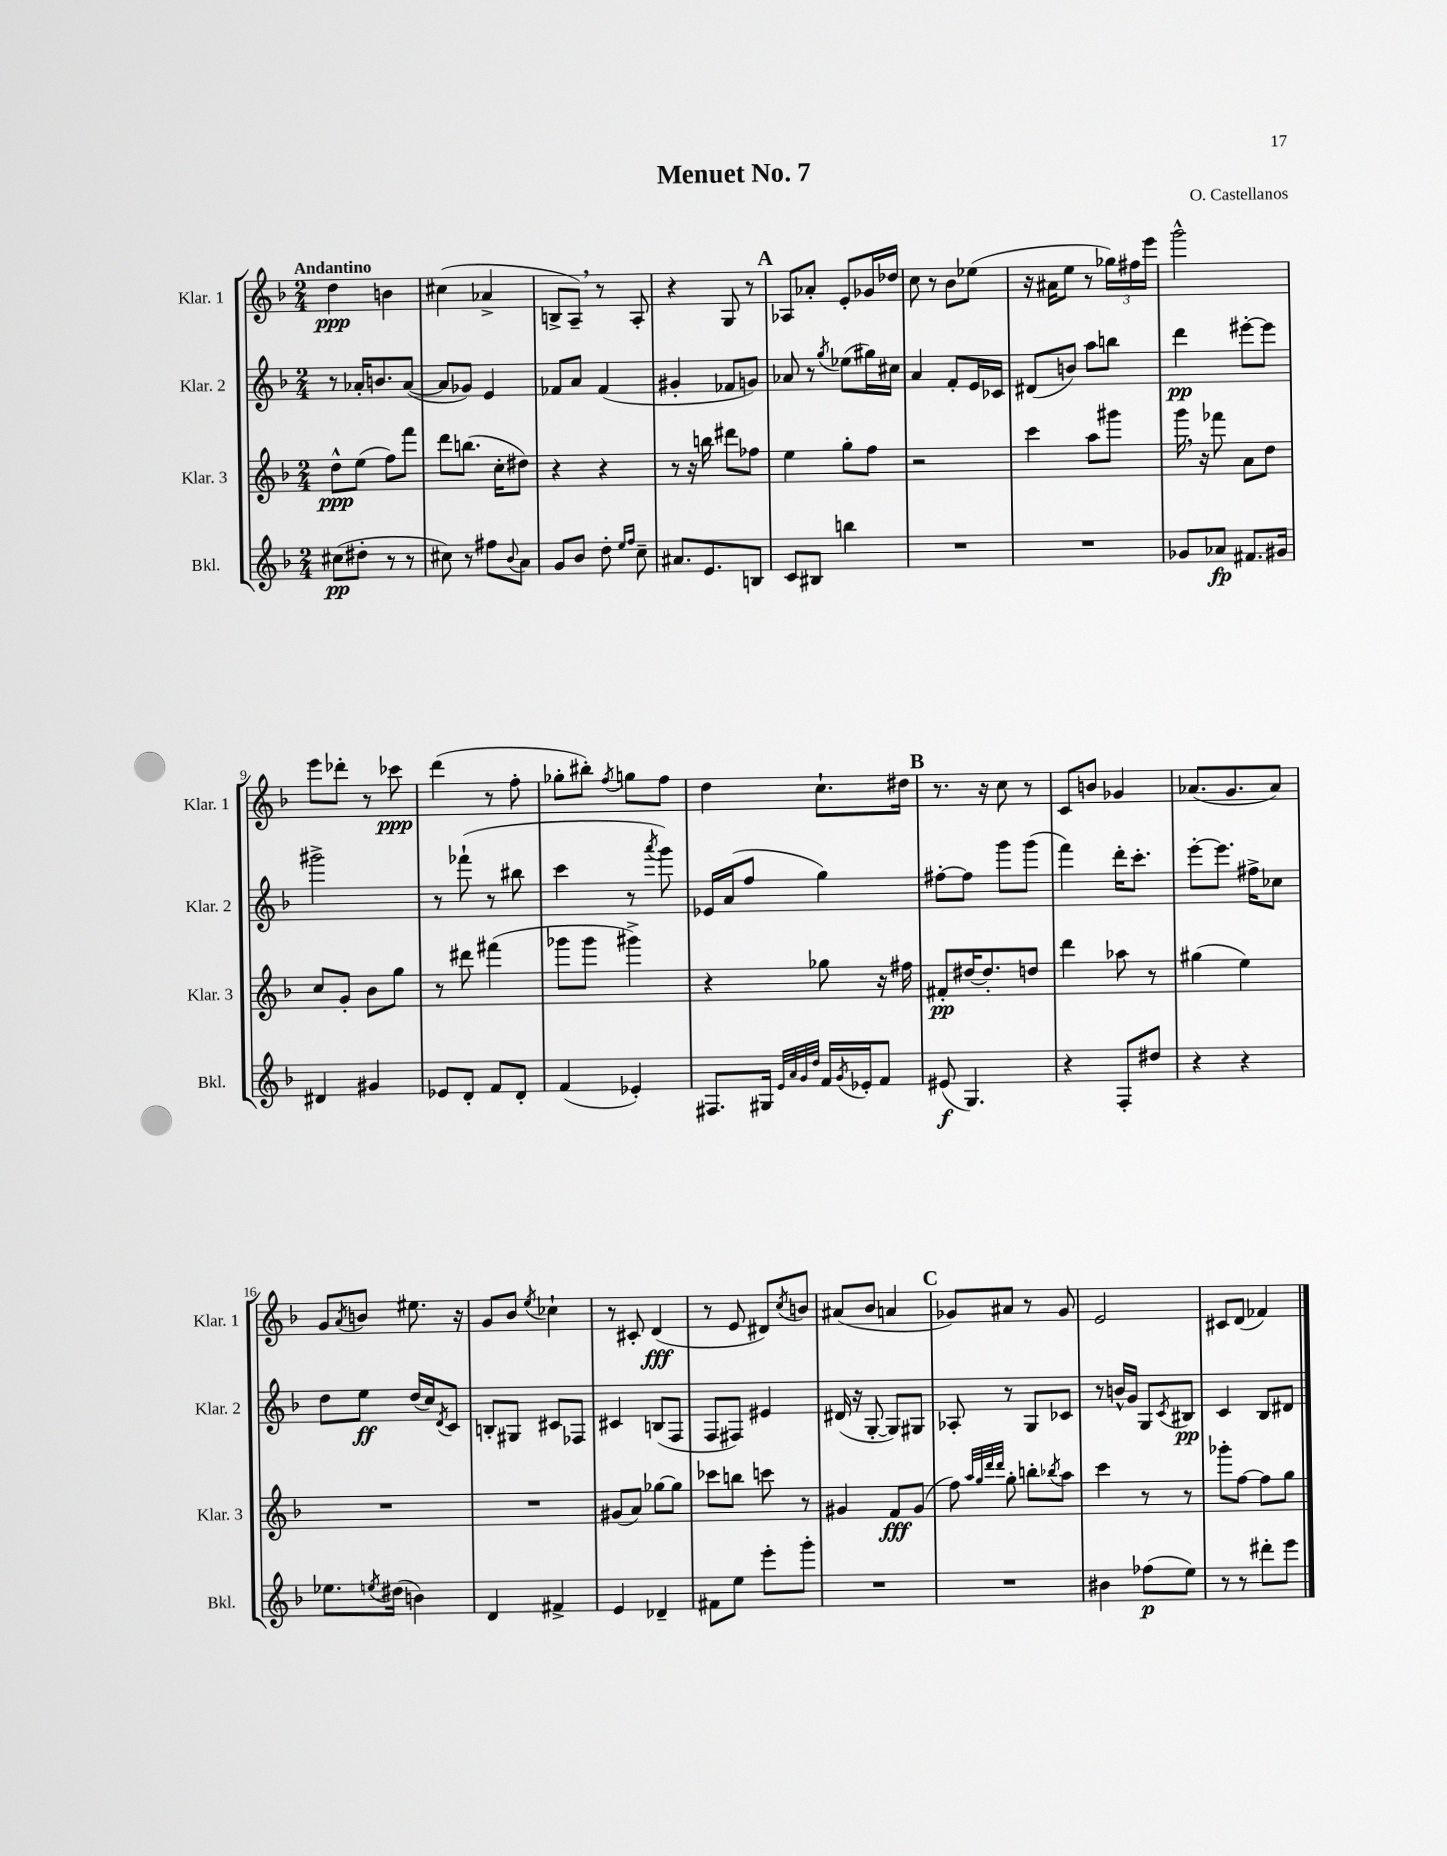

**kern	**kern	**kern	**kern
*staff4	*staff3	*staff2	*staff1
*clefG2	*clefG2	*clefG2	*clefG2
*k[b-]	*k[b-]	*k[b-]	*k[b-]
*M2/4	*M2/4	*M2/4	*M2/4
(8cc#\L	8dd^^\L	8r	4dd\
8dd#'\J	(8ee\J	16a-'/LK	.
.	.	8.b/	.
8r	8ff\L)	.	4b\
8r	8fff\J	([8a-/J	.
=	=	=	=
8cc#\)	8ddd\L	8a-/]L	(4cc#\
8r	(8.bb\J	8g-/J)	.
8ff#\L	.	4e/	4a-^/
.	16cc'\LK	.	.
8qqb-/	.	.	.
8a\J	8dd#\J)	.	.
=	=	=	=
8g/L	4r	8f-/L	8B^/L
8b-/J	.	8a/J	8A~/J)
8dd'\	4r	(4f-/	8r
16qqee/LL	.	.	.
16qqff/JJ	.	.	.
8cc~\	.	.	8A'/
=	=	=	=
8.a#/L	8r	4g#'/	4r
.	16r	.	.
8.e/	16bb\	.	.
.	8ddd#\L	8f-/L	8G/
8B/J	8ff-\J	8g/J)	8r
=	=	=	=
8c/L	4ee\	8a-/	8A-/L
8B#/J	.	8r	8a-'/J
.	.	8qgg/	.
4bb\	8gg'\L	(8ee-\L	8e'/L
.	8ff\J	16gg#\L)	16g-/L
.	.	16cc#\JJ	16dd-/JJ
=	=	=	=
2r	2r	4a/	8cc\
.	.	.	8r
.	.	8f'/L	8b-\L
.	.	16e/L	(8ee-\J
.	.	16c-/JJ	.
=	=	=	=
2r	4ccc\	(8d#/L	16r
.	.	.	16a#\LK
.	.	8b/J)	8ee\J
.	8aa\L	8aa\L	8r
.	8ggg#\J	8bb\J	24gg-\LL)
.	.	.	24ff#\
.	.	.	24eee\JJ
=	=	=	=
8g-/L	16ggg\	4ddd\	2ggg^^\
.	16r	.	.
8a-/J	8fff-\	.	.
8.f#/L	8a\L	[8eee#'\L	.
.	8dd\J	8eee#\]J	.
16g#/Jk	.	.	.
=	=	=	=
4d#/	8cc/L	2ggg#^\	8eee\L
.	8g'/J	.	8ddd-'\J
4g#/	8b-\L	.	8r
.	8gg\J	.	8ccc-\
=	=	=	=
8e-/L	8r	8r	(4ddd\
8d'/J	8ddd#\	(8fff-`\	.
8f/L	(4fff#\	8r	8r
8d'/J	.	8bb#\	8ff'\
=	=	=	=
(4f/	8ggg-\L	4ccc\	8gg-'\L
.	8ggg-\J	.	8bb#'\J)
.	.	.	8qff/
4e-'/)	4ggg#^\)	8r	8gg\L
.	.	8qaaa/	.
.	.	8ggg\)	8ff\J
=	=	=	=
8.F#/L	4r	16e-/LL	4dd\
.	.	(16a/J	.
.	.	8ff/J	.
16G#/Jk	.	.	.
32qqe/LLL	.	.	.
32qqa/	.	.	.
32qqg/	.	.	.
32qqdd/JJJ	.	.	.
16f/LL	8gg-\	4gg\)	8.cc`\L
8qg/	.	.	.
16e-'/J	.	.	.
8f/J	16r	.	.
.	16ff#\	.	16dd#\Jk
=	=	=	=
(8e#/	8f#'/L	[8ff#'\L	8.r
4.G/)	[16dd#/K	8ff#\]J	.
.	8.dd#'/]	.	16r
.	.	8ggg\L	8cc\
.	8dd/J	(8ggg\J	8r
=	=	=	=
4r	4ddd\	4fff\)	8c/L
.	.	.	8b/J
8F'/L	8aa-\	16ddd'\LK	4g-/
.	.	8.ccc'\J	.
8dd#/J	8r	.	.
=	=	=	=
4r	(4gg#\	[8eee'\L	(8.a-/L
.	.	8.eee\]J	.
.	.	.	8.g/
4r	4ee\)	.	.
.	.	16ff#^\LK	.
.	.	8cc-\J	8a-/J)
=	=	=	=
8.ee-\L	2r	8dd\L	8g/L
.	.	.	8qa/
.	.	8ee\J	8b/J
8qee/	.	.	.
(16dd#\Jk	.	.	.
4b\)	.	(16dd/LL	8.ee#\
.	.	16cc/J)	.
.	.	8qd/	.
.	.	8c/J	.
.	.	.	16r
=	=	=	=
4d/	2r	8B'/L	8g/L
.	.	8G#/J	8b-/J
.	.	.	8qee/
4f#^/	.	8c#/L	4cc-`\
.	.	8F-/J	.
=	=	=	=
4e/	(8g#/L	4c#/	8r
.	8a/J)	.	8c#'/
4d-~/	[8gg-\L	(8B/L	(4d/
.	8gg-\]J	8F/J	.
=	=	=	=
8f#\L	8ccc-\L	8F/L	8r
8ee\J	8bb\J	8F#/J)	8e/
8eee'\L	8ccc\	4e#/	8d#/L)
.	.	.	8qcc/
8ggg'\J	8r	.	8b/J
=	=	=	=
2r	4g#/	(16d#/	(8a#/L
.	.	16r	.
.	.	[8G'/	8b-/J
.	8f/L	8G/]L)	4a/
.	(8g#/J	8G#/J	.
=	=	=	=
2r	8ff\)	8A-'/	8g-/L)
.	32qqaa/LLL	.	.
.	32qqgg/	.	.
.	32qqddd/	.	.
.	32qqddd/JJJ	.	.
.	8gg'\	8r	8a#/J
.	8bb'\L	8G/L	8r
.	8qbb-/	.	.
.	8aa\J	8c-/J	8g-/
=	=	=	=
4b#\	4ccc\	8r	2e/
.	.	16b^^/LL	.
.	.	16g/JJ	.
(8ff-\L	8r	8G/L	.
.	.	8qc/	.
8ee\J)	8r	8B#/J	.
=	=	=	=
8r	8ggg-'\L	4c/	8c#/L
8r	[8ff\J	.	(8d/J
8ddd#'\L	8ff\]L	8B-/L	4f-/)
8eee\J	8gg\J	8d#/J	.
==	==	==	==
*-	*-	*-	*-
